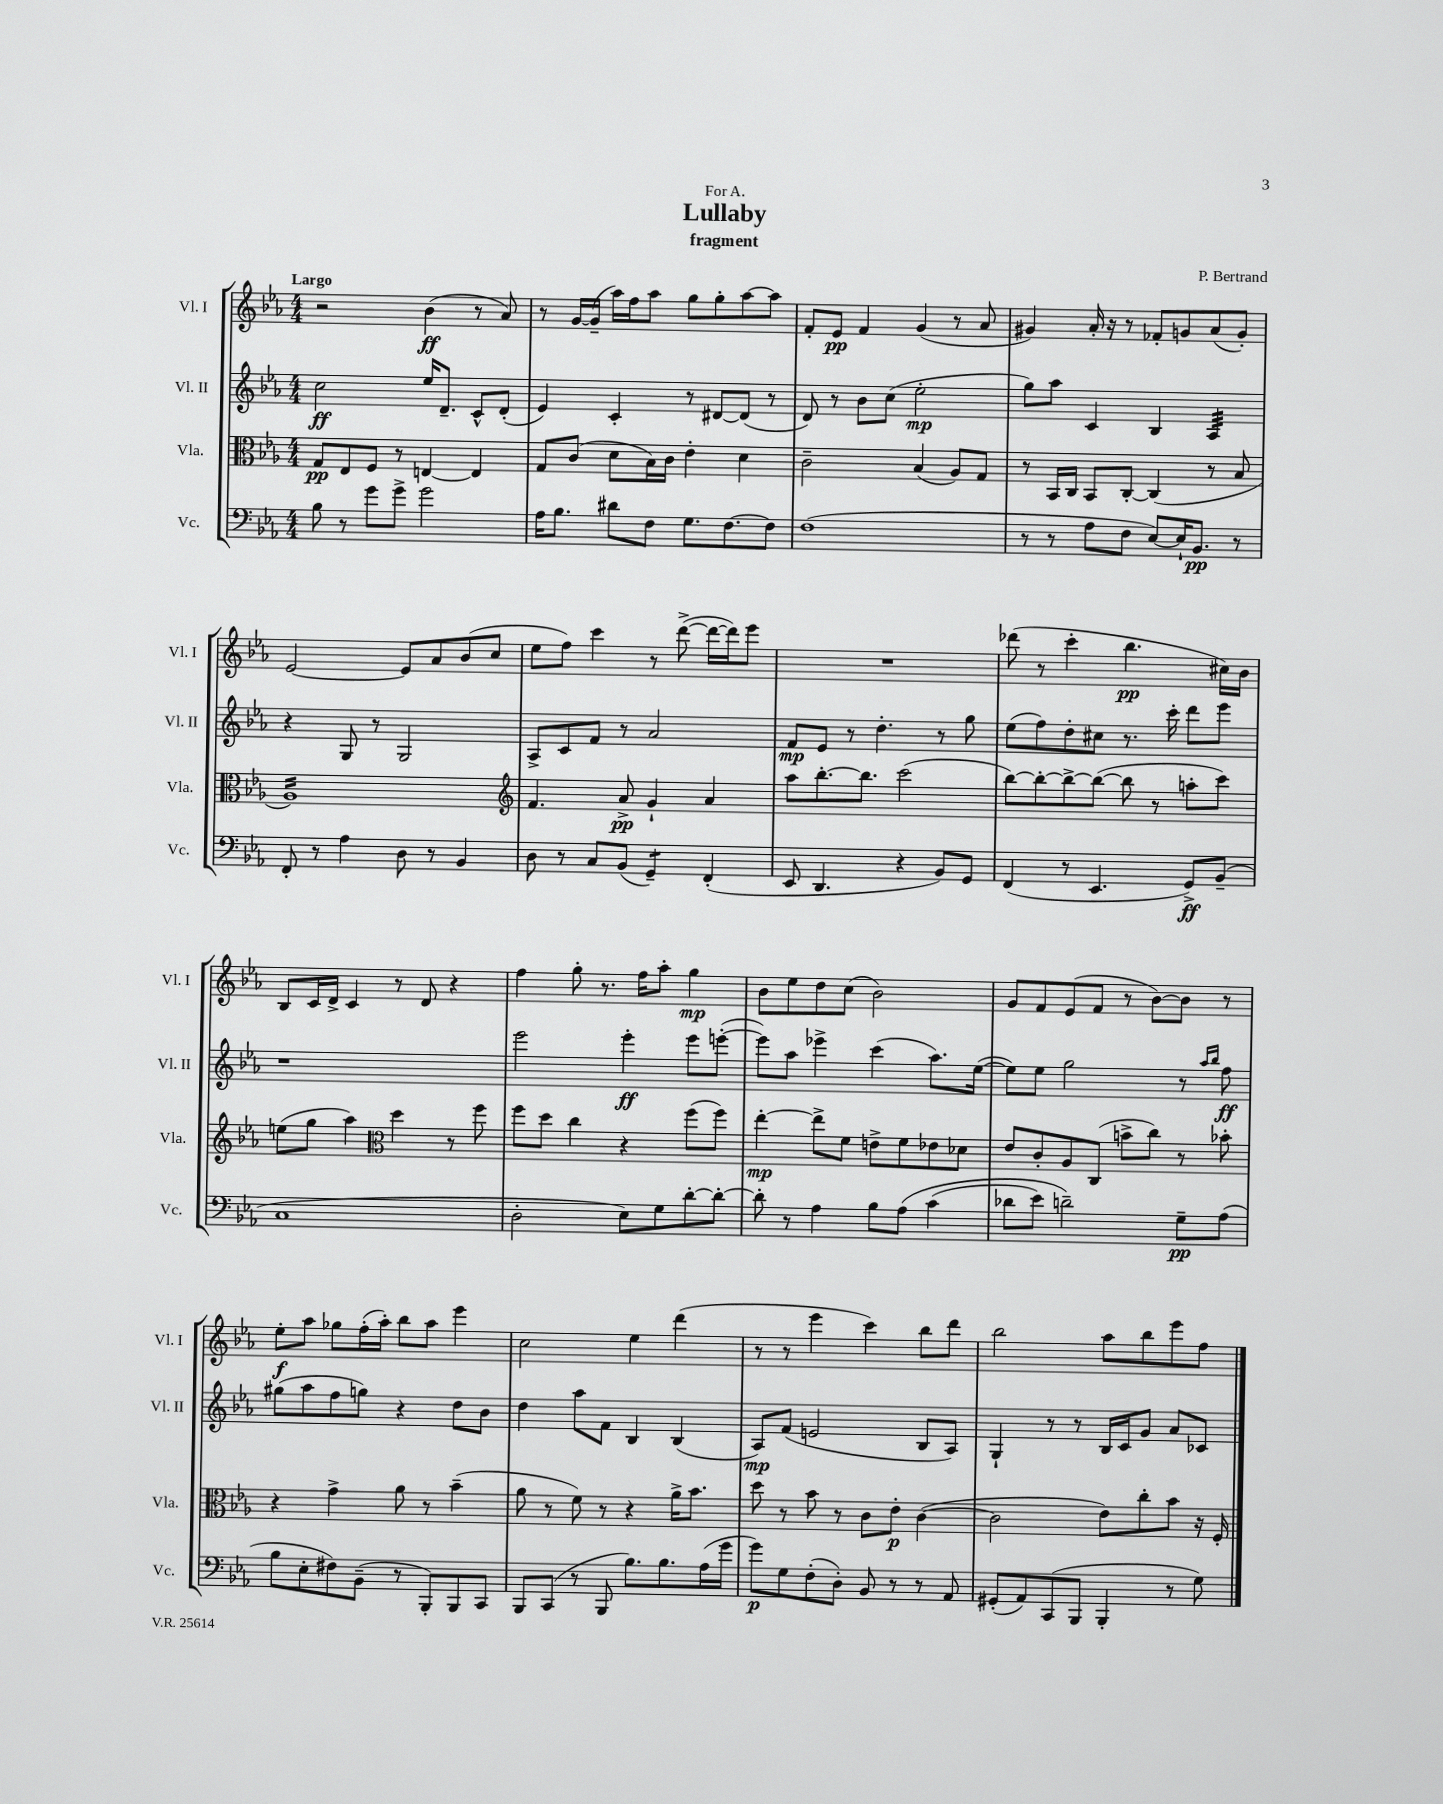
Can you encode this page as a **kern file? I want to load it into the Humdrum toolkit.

**kern	**kern	**kern	**kern
*staff4	*staff3	*staff2	*staff1
*clefF4	*clefC3	*clefG2	*clefG2
*k[b-e-a-]	*k[b-e-a-]	*k[b-e-a-]	*k[b-e-a-]
*M4/4	*M4/4	*M4/4	*M4/4
8B-	8G	2cc	2r
8r	8E-	.	.
8g	8F	.	.
8g^	8r	.	.
2g	[4E	16ee-	(4b-
.	.	8.d~	.
.	4E]	8c^^	8r
.	.	(8d'	8a-)
=	=	=	=
16A-	8G	4e-)	8r
8.B-	.	.	.
.	(8c	.	[16g
.	.	.	(16g~]
8d#	8d	4c'	16aa-)
.	.	.	16ff
8F	16B-)	.	8aa-
.	16c	.	.
8.G	4e-'	8r	8gg
.	.	[8d#	8gg'
[8.F	.	.	.
.	4d	(8d#]	[8aa-
8F]	.	8r	8aa-]
=	=	=	=
(1F	2c~	8d)	8f'
.	.	8r	8e-
.	.	8b-	4f
.	.	(8cc	.
.	(4B-	2ee-'	(4g
.	8A-)	.	8r
.	8G	.	8a-
=	=	=	=
8r	8r	8gg)	4g#)
8r	16BB-	8aa-	.
.	16C	.	.
8A-	8BB-	4c	16a-'
.	.	.	16r
8F	[8C'	.	8r
[8E-)	(4C]	4B-	8f-'
16E-`]	.	.	8g
8.BB-	.	.	.
.	8r	4A-	(8a-
8r	8B-	.	8g')
=	=	=	=
8FF'	1A-)	4r	[2e-
8r	.	.	.
4A-	.	8G	.
.	.	8r	.
8D	.	2G	8e-]
8r	.	.	8a-
4BB-	.	.	(8b-
.	.	.	8cc
=	=	=	=
*	*clefG2	*	*
8D	4.f	8A-^	8ee-
8r	.	8c	8ff)
8C	.	8f	4ccc
(8BB-	8a-^	8r	.
4GG~)	4g`	2a-	8r
.	.	.	([8ddd^
(4FF'	4a-	.	16ddd_
.	.	.	16ddd])
.	.	.	8eee-
=	=	=	=
8EE-	8aa-	8f	1r
4.DD	[8.bb-'	8e-	.
.	.	8r	.
.	8.bb-]	.	.
.	.	4.dd'	.
4r	(2ccc	.	.
8BB-)	.	8r	.
8GG	.	8gg	.
=	=	=	=
(4FF	[8bb-)	(8ee-	(8ddd-
.	8bb-'_	8ff)	8r
8r	8bb-^_	8dd'	4ccc'
4.EE-	(8bb-_	8cc#	.
.	8bb-]	8.r	4.bb-
.	8r	.	.
.	.	16ccc'	.
8GG^)	8aa'	8ddd	.
(8BB-~	8ccc)	8eee-	16cc#)
.	.	.	16b-
=	=	=	=
1C	(8ee	1r	8B-
.	8gg	.	16c
.	.	.	16d^
.	4aa-)	.	4c
*	*clefC3	*	*
.	4dd	.	8r
.	.	.	8d
.	8r	.	4r
.	8ff	.	.
=	=	=	=
2D'	8ff	2eee-	4ff
.	8dd	.	.
.	4cc	.	8gg'
.	.	.	8.r
8E-)	4r	4eee-'	.
.	.	.	16ff
8G	.	.	8aa-'
[8d'	(8ff	8eee-	4gg
8d'_	8ff)	([8eee'	.
=	=	=	=
8d']	[4ee-'	8eee])	8b-
8r	.	8aa-	8ee-
4A-	8ee-^]	4eee-^	8dd
.	8f	.	(8cc
8B-	8e^	(4ccc	2b-)
&(8A-	8f	.	.
(4c	8e-	8.aa-)	.
.	8d-	.	.
.	.	([16ee-	.
=	=	=	=
8d-	8e-	8ee-])	8g
8e-)	8c'	8ee-	8f
2d~&)	8A-	2gg	(8e-
.	(8C	.	8f
.	8b^	.	8r
.	8cc)	.	[8b-)
8G~	8r	8r	8b-]
.	.	16qqaa-	.
.	.	16qqbb-	.
(8A-	8b-'	8ff	8r
=	=	=	=
8B-	4r	(8gg#	8ee-'
8E-'	.	8aa-	8aa-
8F#)	4g^	8ff	8gg-
(8BB-~	.	8gg)	(16ff'
.	.	.	16aa-')
8r	8a-	4r	8bb-
8BBB-')	8r	.	8aa-
8BBB-	(4b-~	8dd	4eee-
8CC	.	8b-	.
=	=	=	=
8BBB-	8a-	4dd	2cc
(8CC	8r	.	.
8r	8f)	8aa-	.
8BBB-	8r	8f	.
8.B-)	4r	4B-	4ee-
8.B-	.	.	.
.	16a-^	(4B-	(4ddd
.	8.b-	.	.
(16A-	.	.	.
16g	.	.	.
=	=	=	=
8g)	8dd	8A-)	8r
8G	8r	(8f	8r
(8F'	8b-	2e	4eee-
8D')	8r	.	.
8BB-	8c	.	4ccc)
8r	8e-'	.	.
8r	([4c	8B-	8bb-
8AA-	.	8A-)	8ddd
=	=	=	=
(8GG#'	2c]	4G`	2bb-
8AA-)	.	.	.
(8CC	.	8r	.
8BBB-	.	8r	.
4BBB-'	8e-)	16B-	8aa-
.	.	16c	.
.	8cc'	8g	8bb-
8r	8b-	8a-	8eee-
8G)	16r	8c-	8ff
.	16F'	.	.
==	==	==	==
*-	*-	*-	*-
